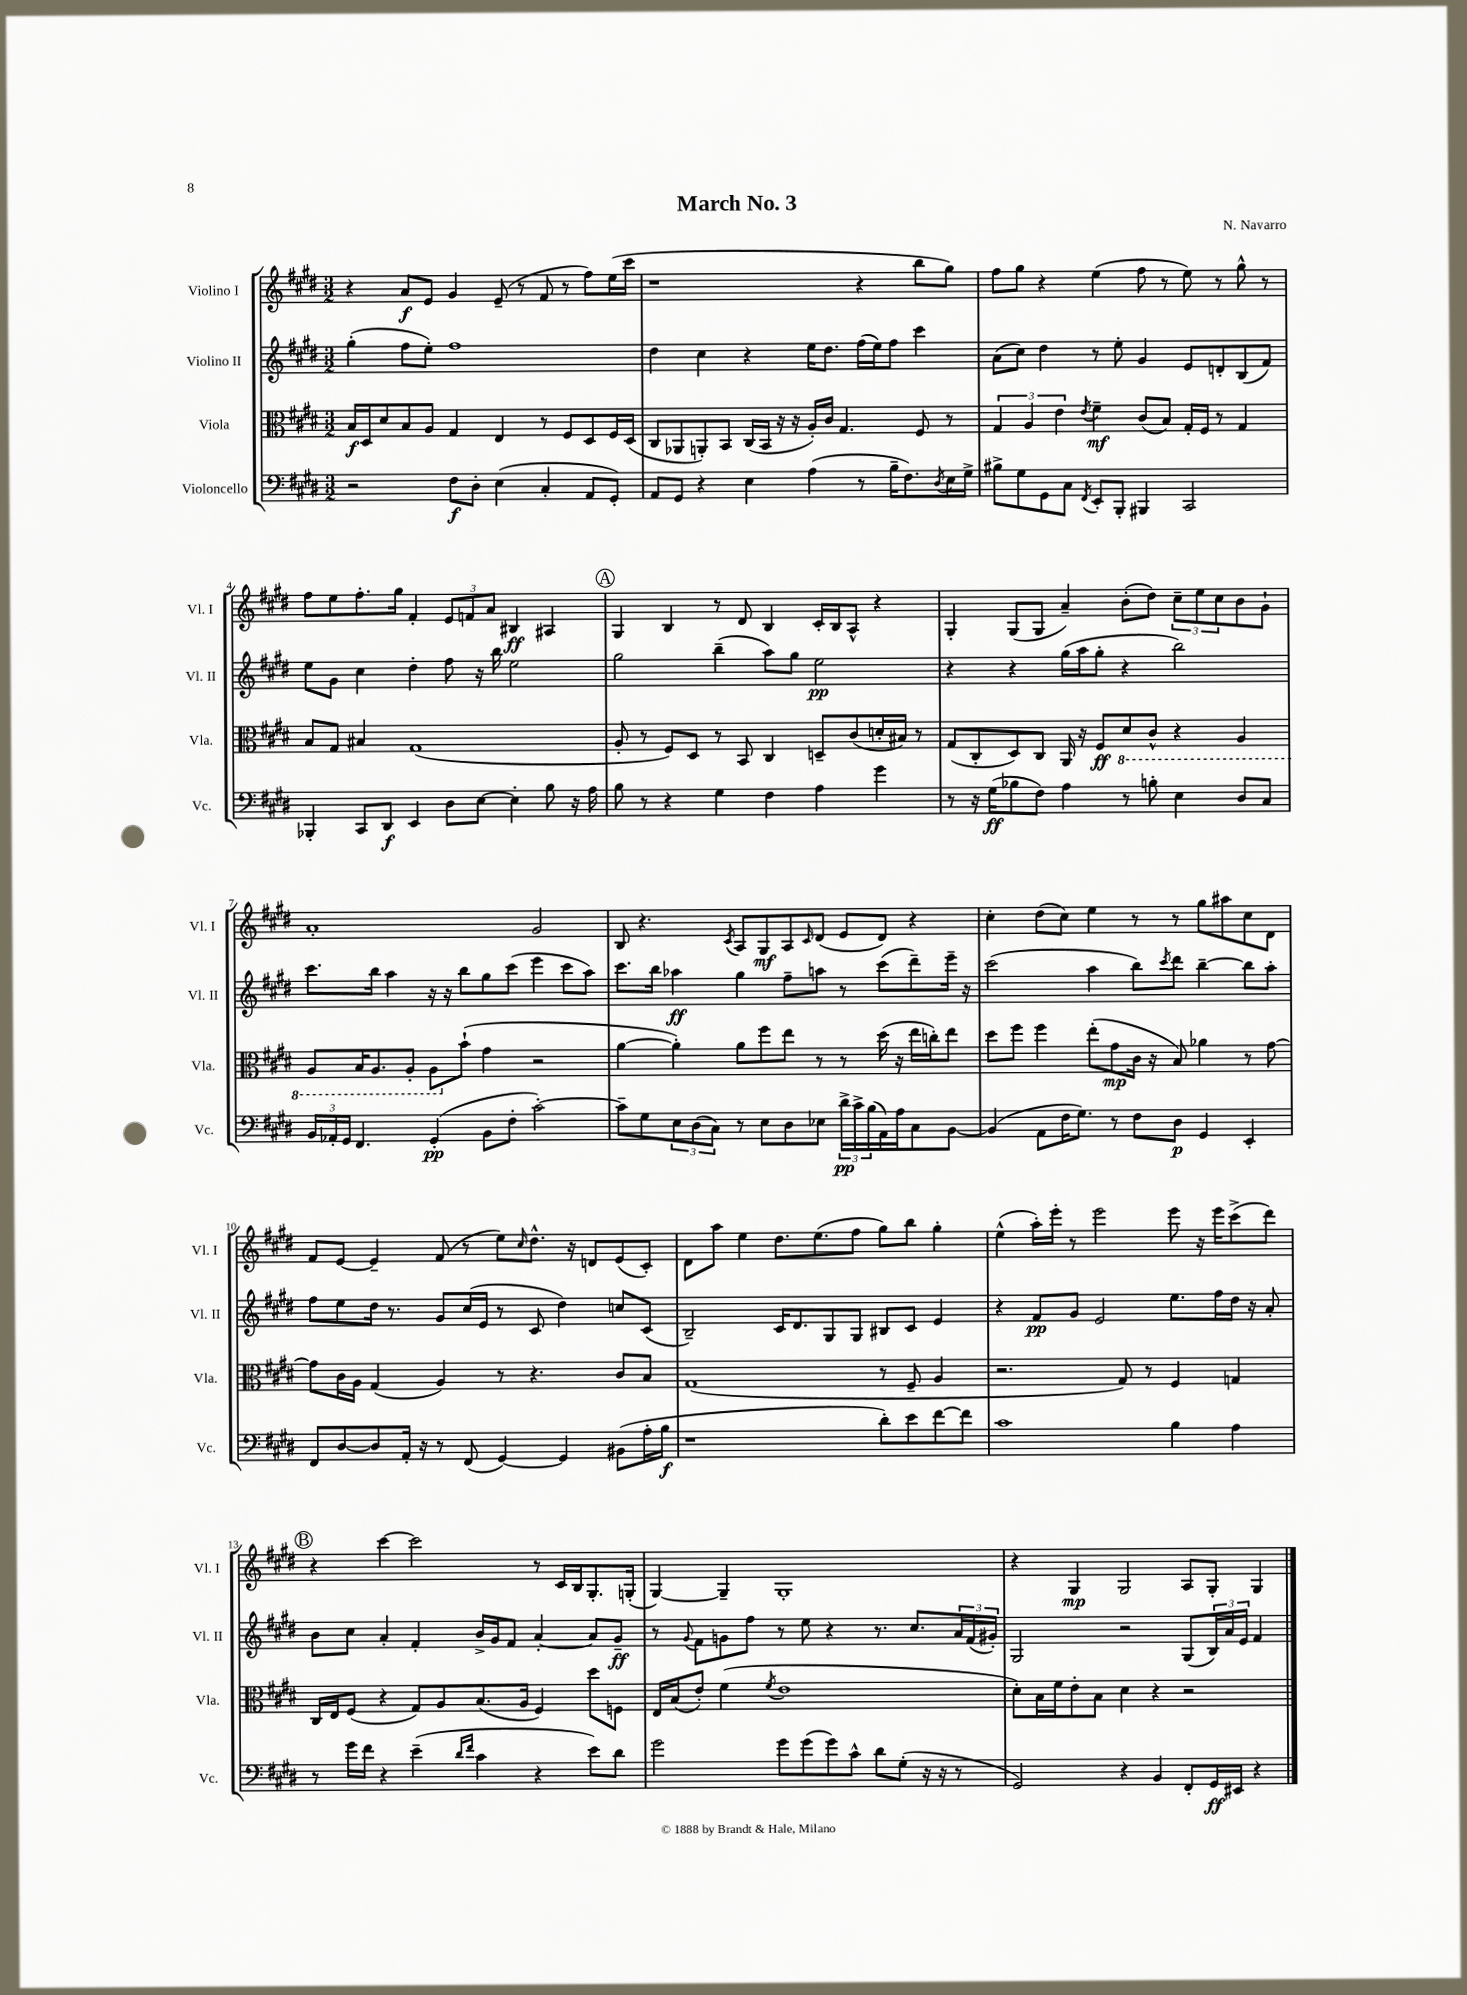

**kern	**kern	**kern	**kern
*staff4	*staff3	*staff2	*staff1
*clefF4	*clefC3	*clefG2	*clefG2
*k[f#c#g#d#]	*k[f#c#g#d#]	*k[f#c#g#d#]	*k[f#c#g#d#]
*M3/2	*M3/2	*M3/2	*M3/2
2r	16B	(4gg#'	4r
.	16D#	.	.
.	8d#	.	.
.	8B	8ff#	8a
.	8A	8ee')	8e
8F#	4G#	1ff#	4g#
8D#'	.	.	.
(4E	4E	.	(8e~
.	.	.	8r
4C#'	8r	.	8f#
.	8F#	.	8r
8AA	8D#	.	8ff#)
8GG#')	16F#	.	(16ee
.	(16D#	.	16ccc#
=	=	=	=
8AA	8C#	4dd#	1r
8GG#	8AA-	.	.
4r	8AA')	4cc#	.
.	8BB	.	.
4E	(16C#	4r	.
.	16BB	.	.
.	16r	.	.
.	16r	.	.
(4A	16A')	16ee	.
.	16c#	8.dd#	.
.	4.G#	.	.
8r	.	(16ff#	4r
.	.	16ee)	.
16B~	.	8ff#	.
8.F#)	.	.	.
.	8F#	4ccc#	8bb
8qD#	.	.	.
16E	8r	.	8gg#)
16G#^	.	.	.
=	=	=	=
8B#^	6G#	(8a	8ff#
8G#	.	8cc#)	8gg#
.	6A	.	.
8GG#	.	4dd#	4r
.	6e	.	.
8C#	.	.	.
8qFF#	8qe	.	.
8EE'	4f#~	8r	(4ee
8BBB'	.	8ee'	.
4BBB#	(8c#	4g#	8ff#
.	8B)	.	8r
2CC#	16G#'	8e	8ee)
.	16F#	.	.
.	8r	8d'	8r
.	4G#	(8B	8gg#^^
.	.	8f#)	8r
=	=	=	=
4BBB-'	8B	8ee	8ff#
.	8G#	8g#	8ee
8CC#	4B#	4cc#	8.ff#'
8DD#	.	.	.
.	.	.	16gg#
4EE	(1G#	4dd#'	4f#'
8D#	.	8ff#	12e
.	.	.	12f
[8E	.	16r	.
.	.	.	12a
.	.	16bb	.
4E']	.	2ee	4B#
8B	.	.	4A#
16r	.	.	.
16A	.	.	.
=	=	=	=
8B	8A'	2gg#	4G#
8r	8r	.	.
4r	8F#)	.	4B
.	8D#	.	.
4G#	8r	(4bb~	8r
.	8BB	.	8d#
4F#	4C#	8aa)	4B
.	.	8gg#	.
4A	8D~	2ee	16c#'
.	.	.	16B
.	(8c#	.	8A^^
4g#	16d'	.	4r
.	16B#)	.	.
.	8r	.	.
=	=	=	=
8r	(8G#	4r	4G#'
16r	8C#'	.	.
(16G#	.	.	.
8B-	8D#)	4r	(8G#
8F#)	8C#	.	8G#
4A	16AA	(16gg#	4a~)
.	16r	16aa	.
.	8F#	8gg#'	.
8r	8D#	4r	(8b'
8B'	8C#^^	.	8dd#)
4E	4r	2bb)	12cc#~
.	.	.	12ee
.	.	.	12cc#
8D#	4AA	.	8b
8C#	.	.	8g#`
=	=	=	=
24BB	8AA	8.ccc#	1a'
24AA-'	.	.	.
24GG#	.	.	.
4.FF#	16BB	.	.
.	8.AA	16bb	.
.	.	4aa	.
.	8AA'	.	.
(4GG#'	8AA	16r	.
.	.	16r	.
.	(8b`	8bb	.
8BB	4g#	8gg#	.
8F#'	.	(8ccc#	.
[2c#')	2r	4eee	2g#
.	.	8ccc#	.
.	.	8aa)	.
=	=	=	=
8c#~]	[4a	8.ccc#	8B
8G#	.	.	4.r
.	.	16bb	.
12E	4a'])	4aa-	.
(12D#	.	.	.
12C#)	.	.	.
.	.	.	8qc#
8r	8a	4gg#	8A
8E	8ff#	.	8G#
8D#	8ee	8ff#~	8A
.	.	.	16qqc#
8E-	8r	8aa	(8d#
24d#^	8r	8r	8e
24c#^	.	.	.
(24B	.	.	.
16AA)	(16dd#	(8ccc#	8d#)
16A	16r	.	.
8C#	16ee	8ddd#~)	4r
.	16cc')	.	.
[8BB	8ee	16eee~	.
.	.	16r	.
=	=	=	=
(4BB]	8dd#	(2ccc#	4cc#'
.	8ff#	.	.
8AA	4ff#	.	(8dd#
16F#	.	.	8cc#)
8.G#)	.	.	.
.	(8ee'	4aa	4ee
8r	8g#	.	.
8F#	16c#	8bb)	8r
.	16r	.	.
.	.	8qccc#	.
8D#	8B)	8ddd#	8r
4GG#	4a-	[4bb~	8gg#
.	.	.	8aa#
4EE'	8r	8bb]	8cc#
.	[8g#	8aa'	8d#
=	=	=	=
8FF#	8g#]	8ff#	8f#
[8D#	16c#	8ee	[8e
.	16A	.	.
8D#]	(4G#	16dd#	4e~]
.	.	8.r	.
16AA'	.	.	.
16r	.	.	.
8r	4A)	8g#	(8f#
(8FF#	.	(16cc#	8r
.	.	16e	.
[4GG#)	8r	8r	8ee)
.	.	.	16qqcc#
.	4.r	8c#	8.dd#^^
4GG#]	.	4dd#)	.
.	.	.	16r
.	.	.	8d
(8BB#	8c#	8cc	(8e
16A'	8B	(8c#	8c#')
16B	.	.	.
=	=	=	=
1r	(1G#	2B~)	8d#
.	.	.	8aa
.	.	.	4ee
.	.	16c#	8.dd#
.	.	8.d#	.
.	.	.	(8.ee
.	.	8G#	.
.	.	8G#	8ff#
8d#')	8r	8B#	8gg#)
8e	8F#~	8c#	8bb
[8f#	4A	4e	4gg#'
8f#]	.	.	.
=	=	=	=
1c#	2.r	4r	(4ee^^
.	.	8f#	16aa')
.	.	.	16eee'
.	.	8g#	8r
.	.	2e	2eee
.	8G#)	.	.
.	8r	.	.
4B	4F#	8.ee	8eee
.	.	.	16r
.	.	16ff#	16eee
4A	4G	16dd#	(8ccc#^
.	.	16r	.
.	.	8a'	8ddd#)
=	=	=	=
8r	16C#	8b	4r
.	16E	.	.
16g#	(8F#	8cc#	.
16f#	.	.	.
4r	4r	4a'	[4ccc#
(4e~	8G#)	4f#'	2ccc#]
.	8A	.	.
16qqd#	.	.	.
16qqf#	.	.	.
4c#	(8.B	16b^	.
.	.	16g#	.
.	.	8f#	.
.	16A	.	.
4r	4F#)	[4a'	8r
.	.	.	16c#
.	.	.	16B
8e)	8dd#	8a]	8.G#'
8d#	8F	8g#~	.
.	.	.	(16G'
=	=	=	=
2g#	16E	8r	[4G#)
.	(16B	.	.
.	.	8qqg#	.
.	8e')	8f#	.
.	(4f#	8g	4G#~]
.	.	8ff#	.
.	8qf#	.	.
8g#	1e	8r	1G#'
(8g#	.	8ee	.
8g#)	.	4r	.
8c#^^	.	.	.
8d#	.	8.r	.
(8G#'	.	.	.
.	.	8.cc#	.
16r	.	.	.
16r	.	.	.
8r	.	24a	.
.	.	(24f#	.
.	.	24g#')	.
=	=	=	=
2GG#)	8d#')	2G#	4r
.	16B	.	.
.	16f#	.	.
.	8e'	.	4G#
.	8B	.	.
4r	4d#	2r	2G#
4BB	4r	.	.
8FF#'	2r	(8G#	8A
16GG#	.	24B)	8G#'
.	.	24a	.
16EE#	.	.	.
.	.	24e	.
4r	.	4f#	4G#
==	==	==	==
*-	*-	*-	*-
